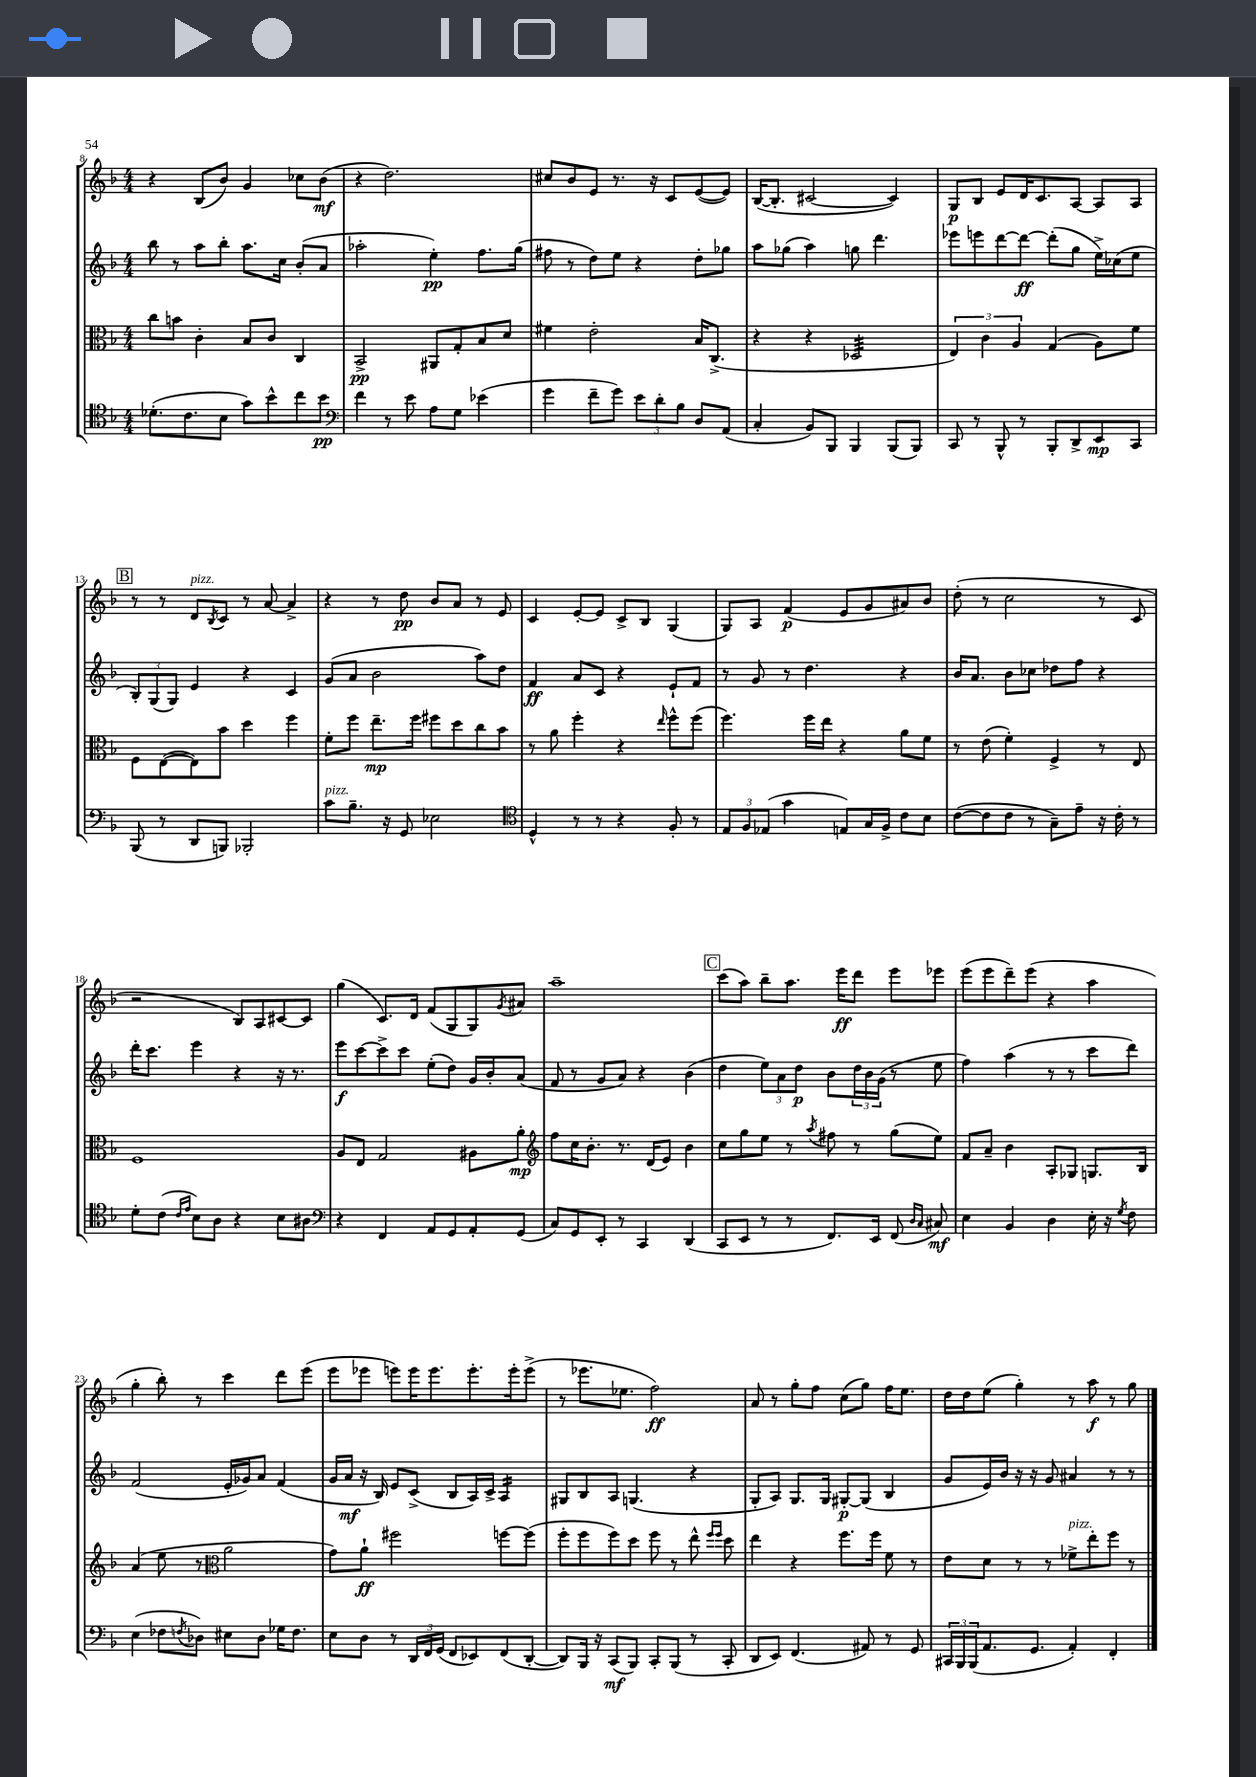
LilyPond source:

<<
\new StaffGroup <<
\new Staff = "s0" {
    \clef treble \key f \major \numericTimeSignature \time 4/4
    r4 bes8( bes'8) g'4 ces''8 bes'8\mf( |
    r4 d''2.) |
    cis''8 bes'8 e'8 r8. r16 c'8 e'8~( e'8) |
    bes16~( bes8.-. cis'2~ cis'4) |
    g8\p bes8 e'8 d'16 c'8. a8~ a8 a8 |
    \mark \markup { \box "B" } r8 r8 d'8^\markup { \italic "pizz." } \acciaccatura { bes8 } c'8 r8 a'8~ a'4-> |
    r4 r8 d''8\pp bes'8 a'8 r8 e'8 |
    c'4 e'8~-. e'8 c'8-> bes8 g4( |
    g8) a8 f'4\p( e'8 g'8 ais'8) bes'8 |
    d''8-.( r8 c''2 r8 c'8 |
    r2 bes8) a8 cis'8~ cis'8 |
    g''4( c'8.) d'16 f'8( g8 g8) \acciaccatura { g'8 } ais'8 |
    a''1-- |
    \mark \markup { \box "C" } c'''8( a''8) bes''8-- a''8. e'''16\ff d'''8 e'''8 ees'''8 |
    e'''8( e'''8 d'''8--) e'''8( r4 a''4 |
    g''4-. bes''8-.) r8 c'''4 d'''8 e'''8( |
    e'''8 ees'''8 e'''8) e'''16 e'''8. e'''8.-. e'''16-. e'''8->( |
    r8 ees'''8. ees''8. f''2\ff) |
    a'8 r8 g''8-. f''8 c''8( g''8) f''16 e''8. |
    d''16 d''16 e''8( g''4-.) r8 a''8\f r8 g''8 \bar "|." |
}
\new Staff = "s1" {
    \clef treble \key f \major \numericTimeSignature \time 4/4
    bes''8 r8 a''8 bes''8-. a''8. c''16 bes'8-.( a'8 |
    aes''2-. e''4-.\pp) f''8. g''16( |
    fis''8 r8 d''8) e''8 r4 d''8-. ges''8 |
    a''8 ges''8( a''4) g''8 d'''4. |
    ees'''8 e'''8 d'''8~ d'''8~\ff d'''8-.( g''8 e''16->) ces''16( e''8 |
    \mark \markup { \box "B" } \tuplet 3/2 { bes8-.) g8( g8) } e'4 r4 c'4 |
    g'8( a'8 bes'2 a''8) d''8 |
    f'4\ff a'8 c'8 r4 e'8-! f'8 |
    r8 g'8 r8 d''4. r4 |
    bes'16 a'8. bes'8 ces''8 des''8 f''8 r4 |
    d'''16-. c'''8. e'''4 r4 r16 r8. |
    e'''8\f c'''8~ c'''8-> c'''8 e''8-.( d''8) g'16 bes'16-. a'8( |
    f'8 r8 g'8 a'8) r4 bes'4( |
    \mark \markup { \box "C" } d''4 \tuplet 3/2 { e''8) a'8 d''8\p } bes'8 \tuplet 3/2 { d''16 bes'16 g'16( } r8 e''8 |
    f''4) a''4( r8 r8 c'''8 d'''8) |
    f'2( e'16-. ges'16) a'8 f'4( |
    g'16 a'16\mf r16 bes16) e'8 c'8->( bes8 a16) c'16-> a4:16 |
    gis8 bes8 a8 g4.( r4 |
    g8-. a8) g8. g16 gis8~-.\p gis8( bes4 |
    g'8 e'16) bes'16 r16 r16 g'8 ais'4 r8 r8 \bar "|." |
}
\new Staff = "s2" {
    \clef alto \key f \major \numericTimeSignature \time 4/4
    c''8 b'8 c'4-. bes8 c'8 c4 |
    bes,2->\pp ais,8 g8-. bes8 d'8 |
    fis'4 e'2-. bes16 c8.->( |
    r4 r4 des2:32 |
    \tuplet 3/2 { e4) c'4 a4 } g4( a8) f'8 |
    \mark \markup { \box "B" } f8 e8~( e8) bes'8 d''4 f''4 |
    f'8-. f''8 e''8.--\mp f''16 fis''8 d''8 c''8 bes'8 |
    r8 a'8 f''4-. r4 \grace { e''16 } f''8-^ f''8( |
    f''4.) f''16 e''16 r4 a'8 f'8 |
    r8 e'8( f'4-.) f4-> r8 e8 |
    f1 |
    a8 e8 g2 ais8 a'8-.\mp |
    \clef treble f''8 c''16 bes'8.-. r8. d'16( e'8) bes'4 |
    \mark \markup { \box "C" } c''8 g''8 e''8 r8 \acciaccatura { a''8 } fis''8 r8 g''8( e''8) |
    f'8 a'8-- bes'4 a8-. ges8 g8. bes16 |
    a'4( e''8 r8 \clef alto a'2 |
    g'8) a'8-!\ff fis''2 f''8~ f''8( |
    f''8-. f''8 f''8) d''8 f''8 r8 e''8-^ \grace { f''16 f''16 } d''8 |
    e''4 r4 f''8. f''16 f'8 r8 |
    e'8 d'8 r8 r8 fes'8->^\markup { \italic "pizz." } e''8-. f''8 r8 \bar "|." |
}
\new Staff = "s3" {
    \clef tenor \key f \major \numericTimeSignature \time 4/4
    des'8.-.( c'8. bes8 g'8) bes'8-^ c''8 bes'8\pp |
    \clef bass f'4 r8 e'8 a8 g8 ees'4( |
    g'4 f'8-- g'8) \tuplet 3/2 { e'8 d'8-. bes8 } d8 a,8( |
    c4-. bes,8) bes,,8 bes,,4 bes,,8( bes,,8) |
    c,8 r8 bes,,8-^ r8 bes,,8-. d,8-> e,8\mp c,8 |
    \mark \markup { \box "B" } bes,,8( r8 d,8 b,,8) bes,,2-. |
    c'8^\markup { \italic "pizz." } bes8.-- r16 g,8 ees2 |
    \clef tenor d4-^ r8 r8 r4 f8-. r8 |
    \tuplet 3/2 { e8 f8 ees8( } g'4 e8) g16 f16-> c'8 bes8 |
    c'8~( c'8 c'8 r8 g8--) e'8-- r16 c'16-. r8 |
    d'8-. c'8( \grace { c'16 e'16 } bes8) a8 r4 bes8 ais8 |
    \clef bass r4 f,4 a,8 g,8 a,8-. g,8( |
    c8) g,8 e,8-. r8 c,4 d,4( |
    \mark \markup { \box "C" } c,8 e,8 r8 r8 f,8.) e,16 f,8( \grace { d16 c16 } cis8\mf) |
    e4 bes,4 d4 e16-. r16 \acciaccatura { g8 } f8 |
    e4( fes8 \acciaccatura { f8 } des8) eis8 des8 ges16 f8. |
    e8 d8 r8 \tuplet 3/2 { d,16 f,16 g,16( } f,8 ees,8) f,8( d,8~-. |
    d,8) bes,,16 r16 c,8\mf( bes,,8) c,8-. bes,,8( r8 c,8-. |
    d,8 e,8) f,4.( ais,8) r8 g,8 |
    \tuplet 3/2 { cis,16 bes,,16 bes,,16( } a,8. g,8. a,4-.) f,4-. \bar "|." |
}
>>
>>
\layout { \context { \Score currentBarNumber = #8 } }
